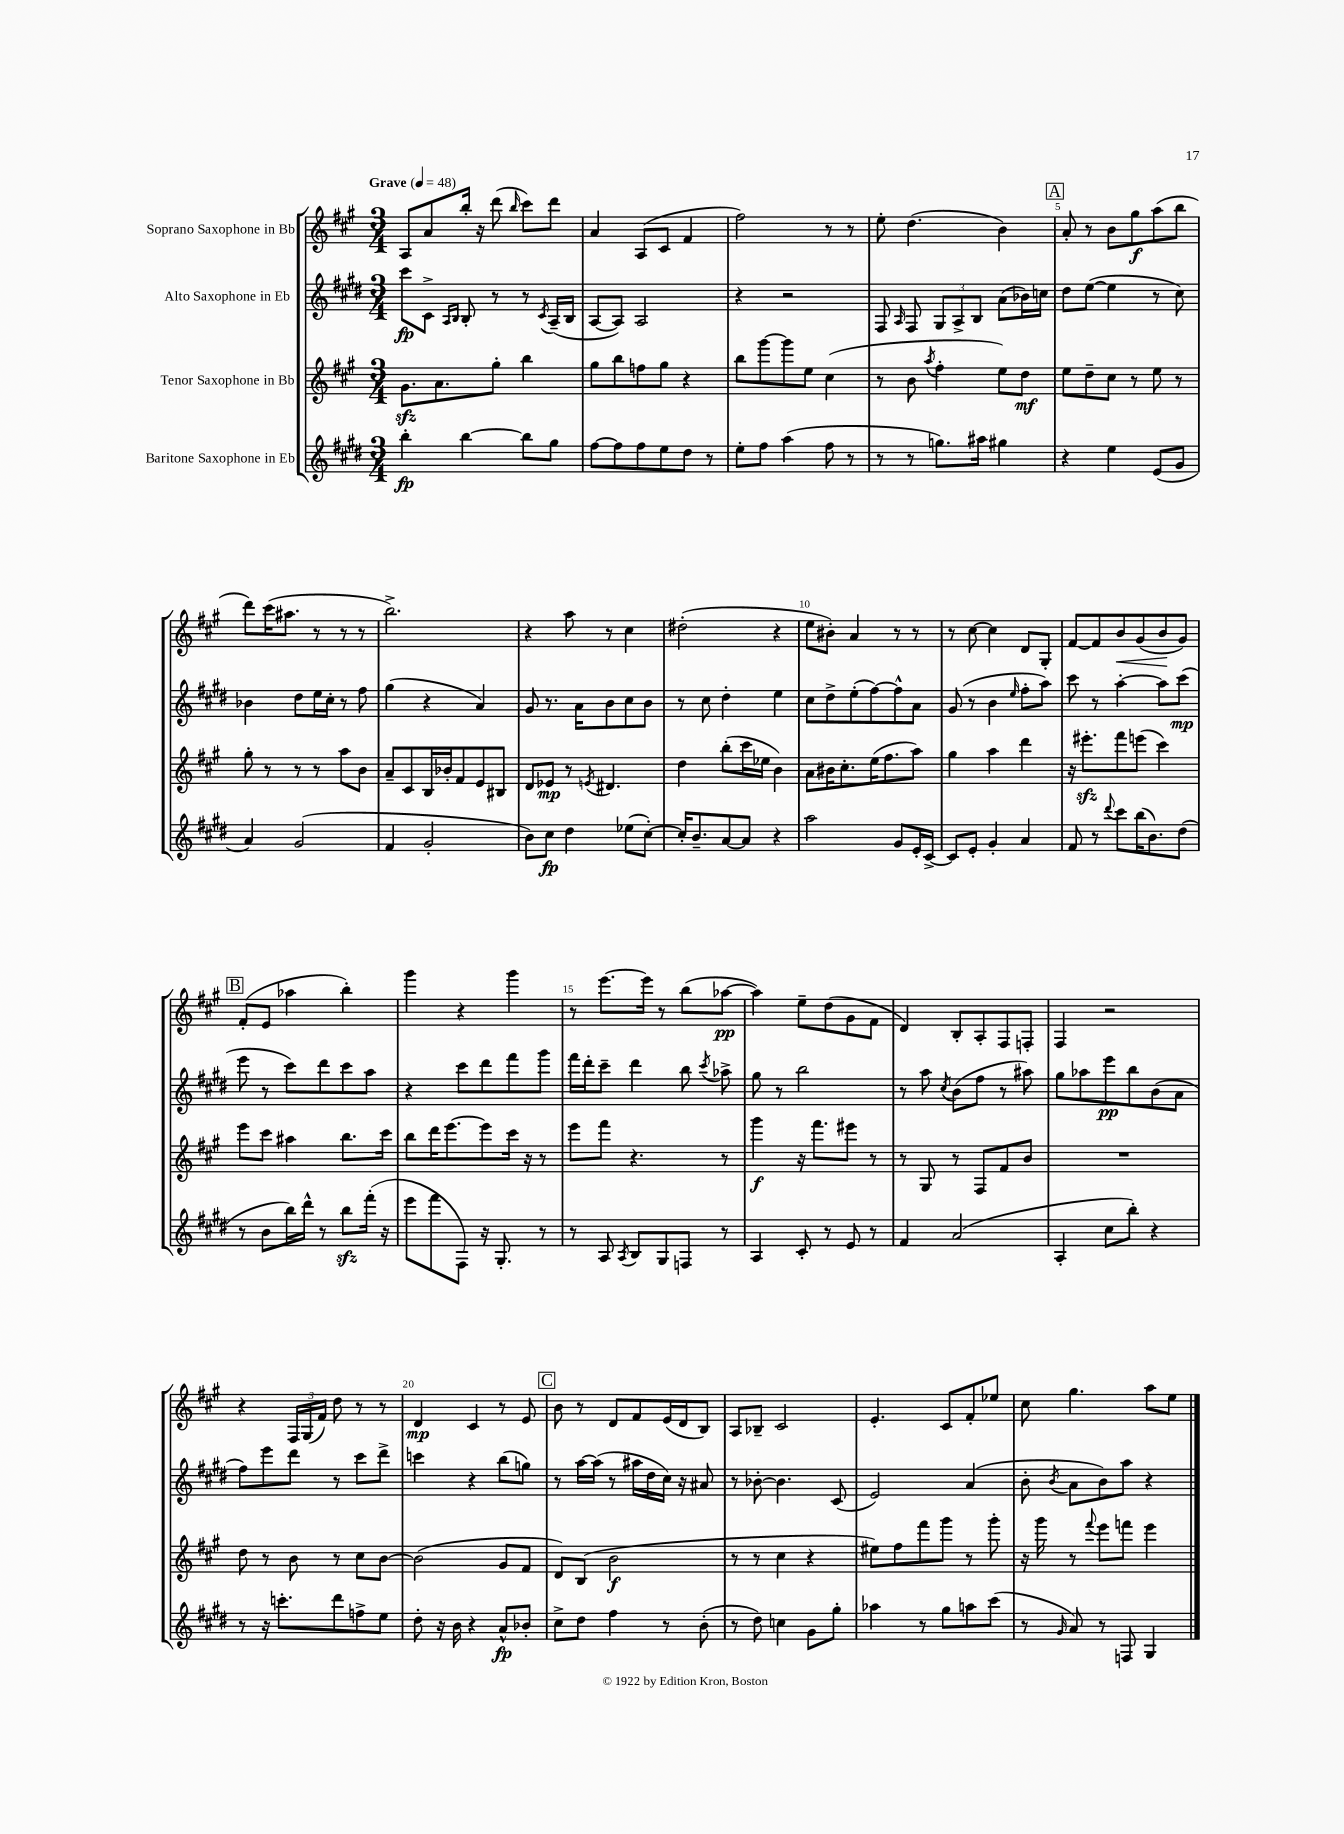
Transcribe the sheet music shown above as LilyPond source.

<<
\new StaffGroup <<
\new Staff = "s0" \with { instrumentName = "Soprano Saxophone in Bb" } {
    \clef treble \key a \major \numericTimeSignature \time 3/4 \tempo "Grave" 4 = 48
    \autoBeamOff a8[ a'8 b''16]-. r16 d'''8( \grace { b''16 } cis'''8[) d'''8] |
    a'4 a8[( cis'8] fis'4 |
    fis''2) r8 r8 |
    e''8-. d''4.( b'4) |
    \mark \markup { \box "A" } a'8-. r8 b'8[ gis''8\f a''8( b''8] |
    d'''8[) cis'''16( ais''8.] r8 r8 r8 |
    b''2.->) |
    r4 a''8 r8 cis''4 |
    dis''2-.( r4 |
    e''8[ bis'8]-.) a'4 r8 r8 |
    r8 cis''8~ cis''4 d'8[ gis8]-. |
    fis'8[~ fis'8 b'8\< gis'8( b'8\! gis'8]) |
    \mark \markup { \box "B" } fis'8[-.( e'8] aes''4 b''4-.) |
    gis'''4 r4 gis'''4 |
    r8 e'''8.[~ e'''16] r8 b''8[( aes''8]~\pp |
    aes''4) e''8[-- d''8( gis'8 fis'8] |
    d'4) b8[-. a8-. fis8 f8]-. |
    fis4 r2 |
    r4 \tuplet 3/2 { fis16[ gis16( fis'16]) } d''8 r8 r8 |
    d'4\mp cis'4 r8 e'8 |
    \mark \markup { \box "C" } b'8 r8 d'8[ fis'8 e'16( d'16 b8]) |
    a8[ bes8]-- cis'2 |
    e'4.-. cis'8[ fis'8-. ees''8] |
    cis''8 gis''4. a''8[ e''8] \bar "|." |
}
\new Staff = "s1" \with { instrumentName = "Alto Saxophone in Eb" } {
    \clef treble \key e \major \numericTimeSignature \time 3/4
    \autoBeamOff cis'''8[\fp cis'8]-> \grace { a16[ b16] } b8-. r8 r8 \acciaccatura { cis'8 } a16[--( b16] |
    a8[~ a8]) a2 |
    r4 r2 |
    fis8 \grace { a16 } fis8 \tuplet 3/2 { gis8[ a8-> b8] } a'8[( bes'16) c''16] |
    \mark \markup { \box "A" } dis''8[ e''8]~( e''4 r8 cis''8) |
    bes'4 dis''8[ e''16 cis''16]-. r8 fis''8 |
    gis''4( r4 a'4) |
    gis'8 r8. a'16[ b'8 cis''8 b'8] |
    r8 cis''8 dis''4-. e''4 |
    cis''8[ dis''8-> e''8-.( fis''8~) fis''8-^ a'8] |
    gis'8( r8 b'4 \grace { e''16 } fis''8[-. a''8]) |
    cis'''8 r8 a''4~-. a''8[ cis'''8]\mp( |
    \mark \markup { \box "B" } e'''8 r8 cis'''8[) dis'''8 cis'''8 a''8] |
    r4 cis'''8[ dis'''8 fis'''8 gis'''8] |
    fis'''16[ dis'''16-. cis'''8]-- dis'''4 b''8 \acciaccatura { cis'''8 } aes''8-> |
    gis''8 r8 b''2 |
    r8 a''8 \acciaccatura { cis''8 } b'8[( fis''8] r8 ais''8) |
    gis''8[ aes''8 e'''8\pp b''8 b'8( a'8] |
    fis''8[) e'''8 dis'''8] r8 cis'''8[ dis'''8]-> |
    c'''4 r4 b''8[( g''8]) |
    \mark \markup { \box "C" } r8 a''16[~ a''16]( r8 ais''16[ dis''16 cis''16]) r16 ais'8 |
    r8 bes'8~-. bes'4. cis'8( |
    e'2) a'4( |
    b'8-. \acciaccatura { b'8 } a'8[ b'8) a''8] r4 \bar "|." |
}
\new Staff = "s2" \with { instrumentName = "Tenor Saxophone in Bb" } {
    \clef treble \key a \major \numericTimeSignature \time 3/4
    \autoBeamOff gis'8.[\sfz a'8. gis''8]-. b''4 |
    gis''8[ b''8 f''8 gis''8] r4 |
    b''8[ gis'''8~ gis'''8 e''8] cis''4( |
    r8 b'8 \acciaccatura { a''8 } fis''4-. e''8[) d''8]\mf |
    \mark \markup { \box "A" } e''8[ d''8-- cis''8] r8 e''8 r8 |
    gis''8-. r8 r8 r8 a''8[ b'8] |
    a'8[-- cis'8 b16 bes'16-. fis'8 e'8 bis8] |
    d'8[ ees'8]\mp r8 \acciaccatura { e'8 } dis'4. |
    d''4 b''8[-.( cis'''16 ees''16] b'4) |
    a'8[ bis'16 cis''8.-. e''16( fis''8. a''8]) |
    gis''4 a''4 d'''4 |
    r16 eis'''8.[-.\sfz fis'''8 e'''8]( cis'''4) |
    \mark \markup { \box "B" } e'''8[ cis'''8] ais''4 b''8.[ cis'''16] |
    b''8[ d'''16 e'''8.~ e'''8 cis'''16] r16 r8 |
    e'''8[ fis'''8] r4. r8 |
    gis'''4\f r16 fis'''8.[ eis'''8] r8 |
    r8 gis8 r8 fis8[ fis'8 b'8] |
    R2. |
    d''8 r8 b'8 r8 cis''8[ b'8]~ |
    b'2( gis'8[ fis'8] |
    \mark \markup { \box "C" } d'8[) b8]( b'2\f |
    r8 r8 cis''4 r4 |
    eis''8[) fis''8 fis'''8 gis'''8] r8 gis'''8-. |
    r16 gis'''16 r8 \appoggiatura { fis'''8 } e'''8[ f'''8] e'''4 \bar "|." |
}
\new Staff = "s3" \with { instrumentName = "Baritone Saxophone in Eb" } {
    \clef treble \key e \major \numericTimeSignature \time 3/4
    \autoBeamOff b''4-.\fp b''4~ b''8[ gis''8] |
    fis''8[~ fis''8 fis''8 e''8 dis''8] r8 |
    e''8[-. fis''8] a''4( fis''8 r8 |
    r8 r8 g''8.[) ais''16] gis''4 |
    \mark \markup { \box "A" } r4 e''4 e'8[( gis'8] |
    a'4) gis'2( |
    fis'4 gis'2-. |
    b'8[) cis''8]\fp dis''4 ees''8[( cis''8]~-.) |
    cis''16[-. b'8.-- a'8~ a'8] r4 |
    a''2 gis'8[ e'16-. cis'16]~-> |
    cis'8[ e'8]-. gis'4-. a'4 |
    fis'8 r8 \appoggiatura { dis'''8 } cis'''8[ b''16( b'8.) dis''8]( |
    \mark \markup { \box "B" } r8 b'8[ b''16) dis'''16]-^ r8 b''8[\sfz fis'''16]-.( r16 |
    e'''8[ fis'''8 fis8]) r16 gis8.-. r8 |
    r8 a8 \acciaccatura { a8 } b8[ gis8 f8] r8 |
    a4 cis'8-. r8 e'8 r8 |
    fis'4 a'2( |
    a4-. cis''8[ b''8]-.) r4 |
    r8 r16 c'''8.[-. dis'''8 f''8-> e''8] |
    dis''8-. r16 b'16 r4 a'8[-^\fp bes'8]-. |
    \mark \markup { \box "C" } cis''8[-> dis''8] fis''4 r8 b'8-.( |
    r8 dis''8) c''4 gis'8[ gis''8]-. |
    aes''4 r8 gis''8[ a''8 cis'''8]( |
    r8 \grace { gis'16 } a'8) r8 f8 gis4 \bar "|." |
}
>>
>>
\layout { \context { \Score \override BarNumber.break-visibility = ##(#f #t #t) barNumberVisibility = #(every-nth-bar-number-visible 5) } }
